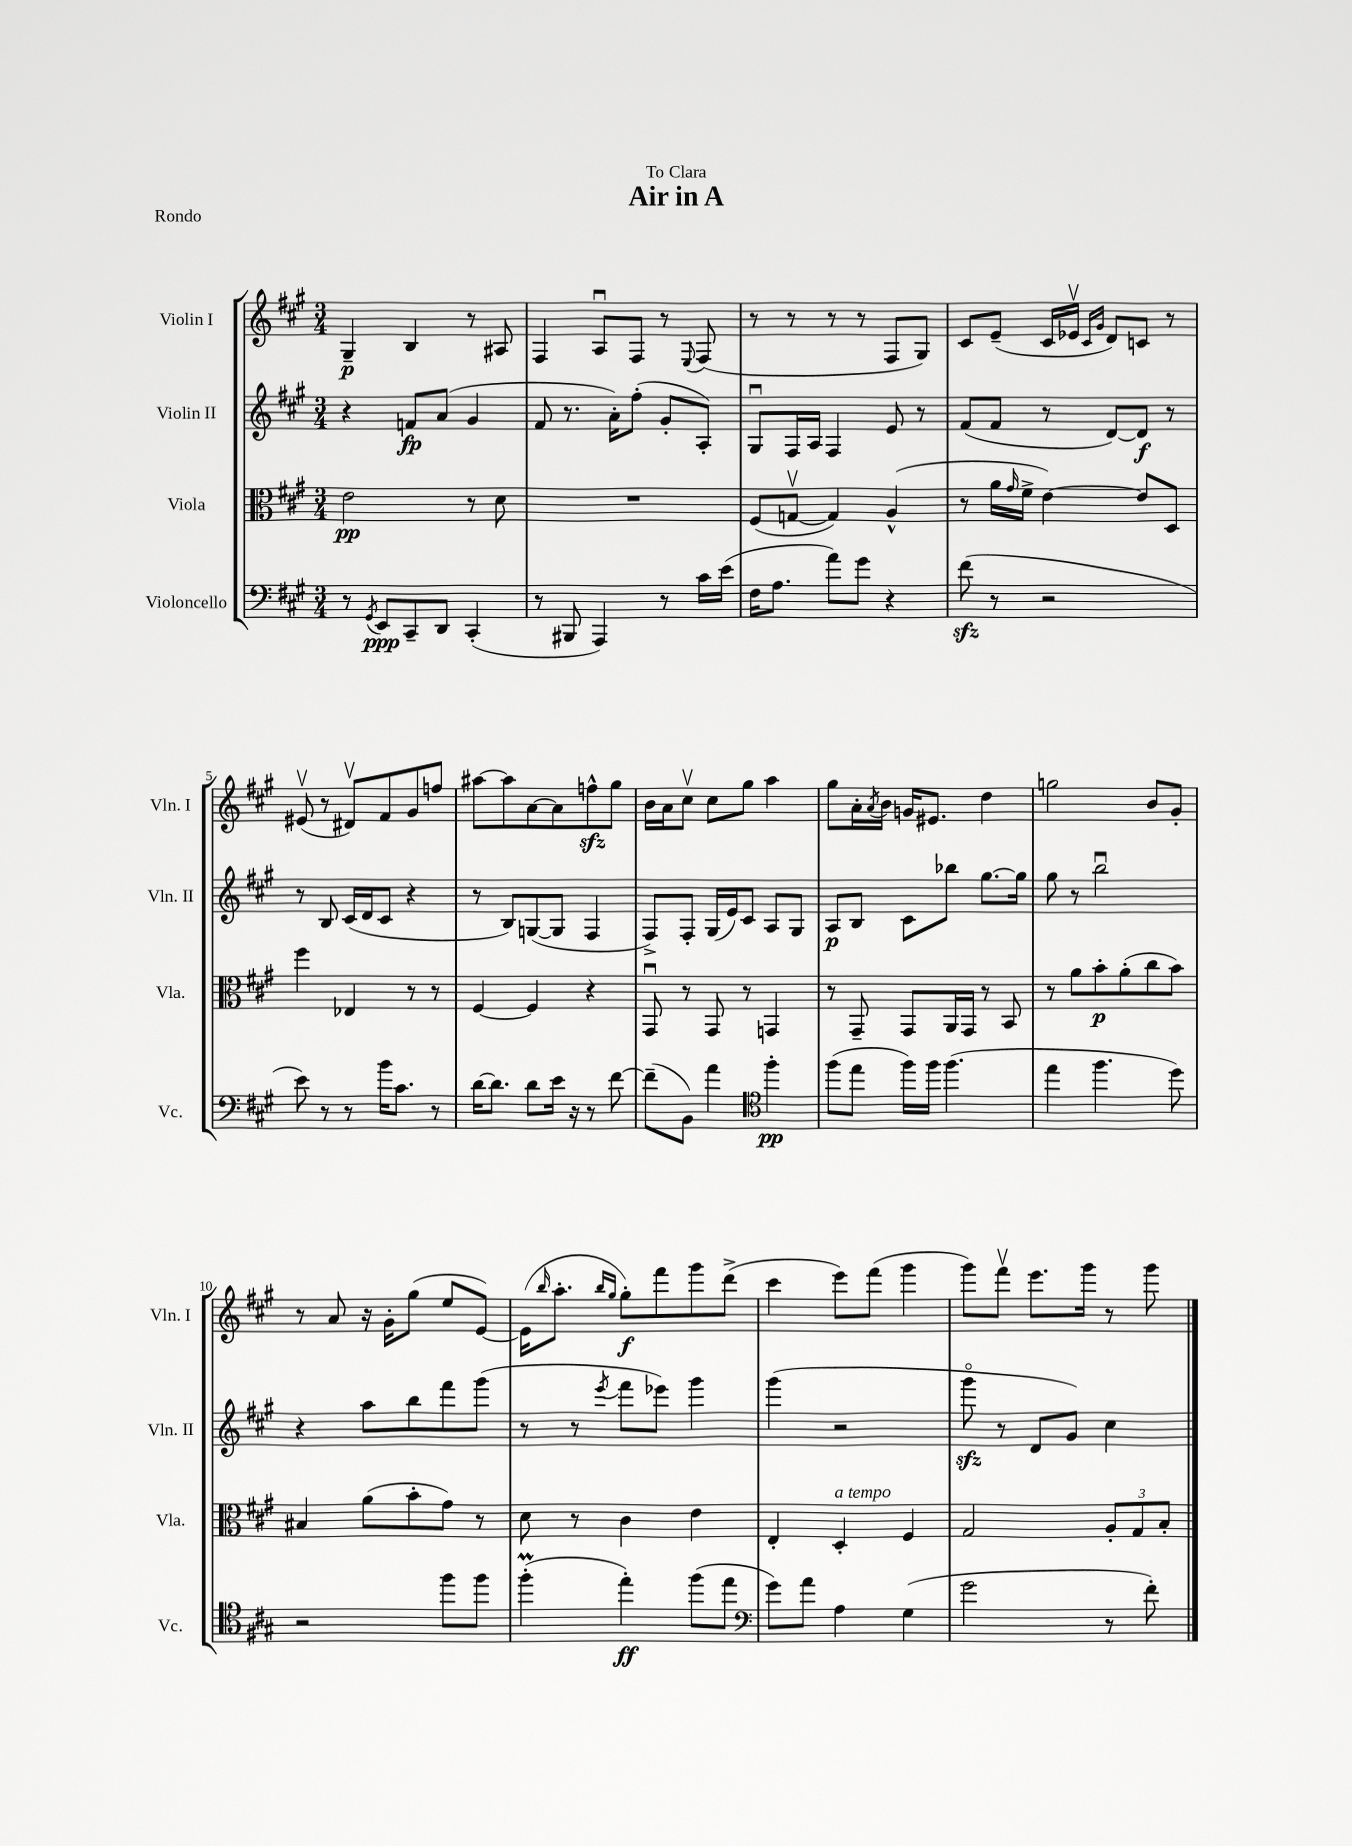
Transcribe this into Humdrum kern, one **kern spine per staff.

**kern	**dynam	**kern	**dynam	**kern	**dynam	**kern	**dynam
*part4	*part4	*part3	*part3	*part2	*part2	*part1	*part1
*staff4	*staff4	*staff3	*staff3	*staff2	*staff2	*staff1	*staff1
*I"Violoncello	*	*I"Viola	*	*I"Violin II	*	*I"Violin I	*
*I'Vc.	*	*I'Vla.	*	*I'Vln. II	*	*I'Vln. I	*
*clefF4	*	*clefC3	*	*clefG2	*	*clefG2	*
*k[f#c#g#]	*	*k[f#c#g#]	*	*k[f#c#g#]	*	*k[f#c#g#]	*
*M3/4	*	*M3/4	*	*M3/4	*	*M3/4	*
=1	=1	=1	=1	=1	=1	=1	=1
8r	.	2e\	pp	4r	.	4G#~/	p
8qGG#/	.	.	.	.	.	.	.
8EE/L	ppp	.	.	.	.	.	.
8CC#~/	.	.	.	8fn/L	fp	4B/	.
8DD/J	.	.	.	(8a/J	.	.	.
(4CC#'/	.	8r	.	4g#/	.	8r	.
.	.	8d\	.	.	.	8A#X/	.
=2	=2	=2	=2	=2	=2	=2	=2
8r	.	2.r	.	8f#/	.	4F#/	.
8BBB#X/	.	.	.	8.r	.	.	.
4AAA/)	.	.	.	.	.	8Au/L	.
.	.	.	.	16a'\KL)	.	.	.
.	.	.	.	(8ff#'\J	.	8F#/J	.
8r	.	.	.	8g#'/L	.	8r	.
.	.	.	.	.	.	8qqE/	.
16c#\LL	.	.	.	8A'/J)	.	(8F#/	.
(16e\JJ	.	.	.	.	.	.	.
=3	=3	=3	=3	=3	=3	=3	=3
16F#\KL	.	(8F#/L	.	8G#u/L	.	8r	.
8.A\J	.	.	.	.	.	.	.
.	.	[8Gnv/J	.	16F#/L	.	8r	.
.	.	.	.	16A/JJ	.	.	.
8a\L)	.	4G/])	.	4F#/	.	8r	.
8g#\J	.	.	.	.	.	8r	.
4r	.	(4A^^/	.	8e/	.	8F#/L	.
.	.	.	.	8r	.	8G#/J)	.
=4	=4	=4	=4	=4	=4	=4	=4
(8f#zz\	.	8r	.	(8f#/L	.	8c#/L	.
8r	.	16a\LL	.	8f#/J	.	(8e~/J	.
.	.	16qqg#/	.	.	.	.	.
.	.	16f#^\JJ	.	.	.	.	.
2r	.	[4e\)	.	8r	.	16c#/LL	.
.	.	.	.	.	.	16e-Xv/JJ	.
.	.	.	.	.	.	16qqc#/LL	.
.	.	.	.	.	.	16qqg#/JJ	.
.	.	.	.	[8d/L)	.	8d/L)	.
.	.	8e/L]	.	8d/J]	f	8cn/J	.
.	.	8D/J	.	8r	.	8r	.
!!LO:LB:g=z
=5	=5	=5	=5	=5	=5	=5	=5
8e\)	.	4ff#\	.	8r	.	(8e#Xv/	.
8r	.	.	.	8B/	.	8r	.
8r	.	4E-X/	.	(16c#/LL	.	8d#Xv/L)	.
.	.	.	.	16d/J	.	.	.
16b\KL	.	.	.	8c#/J	.	8f#/	.
8.c#\J	.	.	.	.	.	.	.
.	.	8r	.	4r	.	8g#/	.
8r	.	8r	.	.	.	8ffn/J	.
=6	=6	=6	=6	=6	=6	=6	=6
[16d\KL	.	[4F#/	.	8r	.	[8aa#X\L	.
8.d\J]	.	.	.	.	.	.	.
.	.	.	.	8B/L)	.	8aa#\]	.
8d\L	.	4F#/]	.	([8Gn/	.	[8a\	.
16e\Jk	.	.	.	8G/J]	.	8a\]	.
16r	.	.	.	.	.	.	.
8r	.	4r	.	4F#/	.	8ffnzz^^\	.
[8f#\	.	.	.	.	.	8gg#\J	.
=7	=7	=7	=7	=7	=7	=7	=7
(8f#~\L]	.	8GG#u/	.	8F#^/L)	.	16b\LL	.
.	.	.	.	.	.	16a\J	.
8BB\J)	.	8r	.	8F#'/J	.	8cc#v\J	.
4a\	.	8GG#/	.	(16G#/LL	.	8cc#\L	.
.	.	.	.	16e/J)	.	.	.
.	.	8r	.	8c#/J	.	8gg#\J	.
*clefC4	*	*	*	*	*	*	*
4ff#'\	pp	4GGn/	.	8A/L	.	4aa\	.
.	.	.	.	8G#/J	.	.	.
=8	=8	=8	=8	=8	=8	=8	=8
(8ff#\L	.	8r	.	8A/L	p	8gg#\L	.
8ee\J	.	8GG#~/	.	8B/J	.	16a'\L	.
.	.	.	.	.	.	8qa/	.
.	.	.	.	.	.	16b\JJ	.
16ff#\LL)	.	8GG#/L	.	8c#\L	.	16gn/KL	.
16ff#\JJ	.	.	.	.	.	8.e#X/J	.
(4.ff#\	.	16AA/L	.	8bb-X\J	.	.	.
.	.	16GG#/JJ	.	.	.	.	.
.	.	8r	.	[8.gg#\L	.	4dd\	.
.	.	8BB/	.	.	.	.	.
.	.	.	.	16gg#\Jk]	.	.	.
=9	=9	=9	=9	=9	=9	=9	=9
4ee\	.	8r	.	8gg#\	.	2ggn\	.
.	.	8a\L	.	8r	.	.	.
4.ff#\	.	8b'\	p	2bbu\	.	.	.
.	.	(8a'\	.	.	.	.	.
.	.	8cc#\	.	.	.	8b/L	.
8dd\)	.	8b\J)	.	.	.	8g#'/J	.
!!LO:LB:g=z
=10	=10	=10	=10	=10	=10	=10	=10
2r	.	4B#X/	.	4r	.	8r	.
.	.	.	.	.	.	8a/	.
.	.	(8a\L	.	8aa\L	.	16r	.
.	.	.	.	.	.	16g#'\KL	.
.	.	8b'\	.	8bb\	.	(8gg#\J	.
8ff#\L	.	8g#\J)	.	8fff#\	.	8ee/L	.
8ff#\J	.	8r	.	(8ggg#\J	.	[8e/J)	.
=11	=11	=11	=11	=11	=11	=11	=11
(4ff#M'\	.	8d\	.	8r	.	(16e\KL]	.
.	.	.	.	.	.	16qqbb/	.
.	.	.	.	.	.	8.aa'\J	.
.	.	8r	.	8r	.	.	.
.	.	.	.	.	.	16qqbb/LL	.
.	.	.	.	8qeee/	.	16qqgg#/JJ	.
4ee'\)	ff	4c#\	.	8fff#\L	.	8gg#'\L)	f
.	.	.	.	8eee-X\J)	.	8fff#\	.
(8ff#\L	.	4e\	.	4ggg#\	.	8ggg#\	.
8ee\J	.	.	.	.	.	(8ddd^\J	.
=12	=12	=12	=12	=12	=12	=12	=12
*clefF4	*	*	*	*	*	*	*
8g#\L)	.	4E'/	.	(4ggg#\	.	4ccc#\	.
8a\J	.	.	.	.	.	.	.
!	!	!LO:TX:a:i:t=a tempo	!	!	!	!	!
4A\	.	4D'/	.	2r	.	8eee\L)	.
.	.	.	.	.	.	(8fff#\J	.
(4G#\	.	4F#/	.	.	.	4ggg#\	.
=13	=13	=13	=13	=13	=13	=13	=13
2g#\	.	2G#/	.	8ggg#zz\	.	8ggg#\L)	.
.	.	.	.	8r	.	8fff#v\J	.
.	.	.	.	8d/L	.	8.eee\L	.
.	.	.	.	8g#/J)	.	.	.
.	.	.	.	.	.	16ggg#\Jk	.
8r	.	12A'/L	.	4cc#\	.	8r	.
.	.	12G#/	.	.	.	.	.
8f#'\)	.	.	.	.	.	8ggg#\	.
.	.	12B'/J	.	.	.	.	.
==	==	==	==	==	==	==	==
*-	*-	*-	*-	*-	*-	*-	*-
